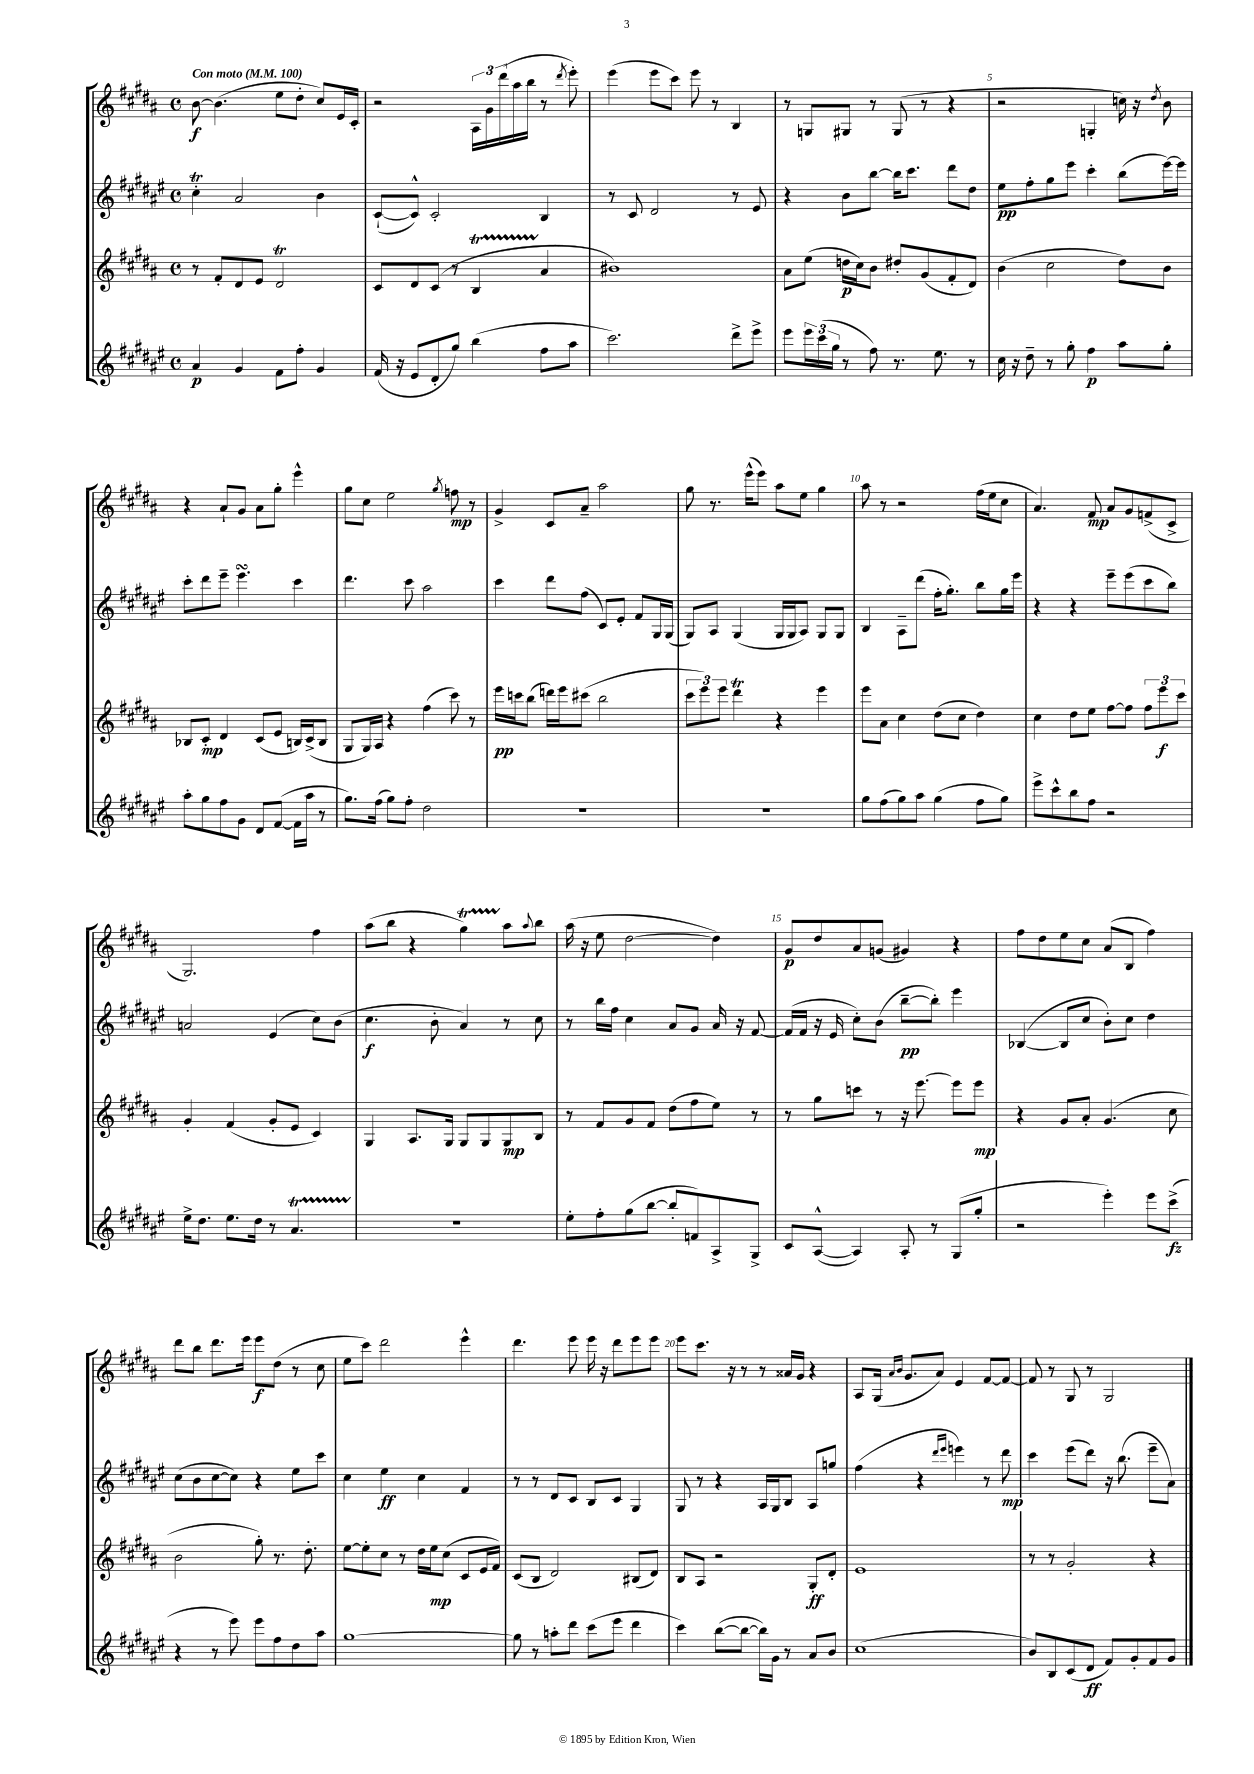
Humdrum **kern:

**kern	**kern	**kern	**kern
*staff4	*staff3	*staff2	*staff1
*clefG2	*clefG2	*clefG2	*clefG2
*k[f#c#g#d#a#e#]	*k[f#c#g#d#a#]	*k[f#c#g#d#a#e#]	*k[f#c#g#d#a#]
*M4/4	*M4/4	*M4/4	*M4/4
*met(c)	*met(c)	*met(c)	*met(c)
*MM100	*MM100	*MM100	*MM100
4a#	8r	4cc#'	[8b
.	8f#'	.	(4.b]
4g#	8d#	2a#	.
.	8e	.	.
8f#	2d#	.	8ee
8ff#'	.	.	8dd#'
4g#	.	4b	8cc#)
.	.	.	16e
.	.	.	16c#'
=	=	=	=
(16f#	8c#	([8c#`	2r
16r	.	.	.
8e#	8d#	8c#^^])	.
8d#'	(8c#	2c#'	.
8gg#)	8r	.	.
(4bb	4B	.	24A#
.	.	.	24g#
.	.	.	(24ddd#
.	.	.	16aa#
.	.	.	16bb
8ff#	4a#	4B	8r
.	.	.	8qddd#
8aa#	.	.	8eee')
=	=	=	=
2.ccc#)	1b#)	8r	(4eee
.	.	8c#	.
.	.	2d#	8eee
.	.	.	8ccc#)
.	.	.	8eee
.	.	.	8r
8ddd#^	.	8r	4B
8eee#^	.	8e#	.
=	=	=	=
8eee#	8a#	4r	8r
24eee#	(8ee	.	8G
(24ccc#	.	.	.
24gg#	.	.	.
8r	16dd	8b	8G#
.	16cc#)	.	.
8ff#)	8b	[8bb	8r
8.r	8dd#'	16bb]	(8G#
.	.	8.ccc#	.
.	(8g#	.	8r
8.ee#	.	.	.
.	8f#'	8ddd#	4r
8r	8d#)	8dd#	.
=	=	=	=
16cc#	(4b	8ee#	2r
16r	.	.	.
8dd#~	.	8ff#'	.
8r	2cc#	8gg#	.
8gg#'	.	8eee#	.
4ff#	.	4ccc#'	4G'
8aa#	8dd#)	(8bb	16cc)
.	.	.	16r
.	.	.	8qdd#
8gg#'	8b	[16eee#)	8b
.	.	16eee#]	.
=	=	=	=
8aa#'	8B-	8ccc#'	4r
8gg#	8c#'	8ddd#	.
8ff#	4d#	8eee#~	8a#`
8g#	.	4.eee#	8g#
8d#	(8c#	.	8a#
([8f#	8e	.	8gg#'
16f#]	16B)	4ccc#	4eee^^
16aa#	(16c#^	.	.
8r	8B	.	.
=	=	=	=
8.gg#)	8G#	4.ddd#	8gg#
.	16G#)	.	8cc#
(16ff#	16A#	.	.
8gg#)	4r	.	2ee
8ff#'	.	8ccc#	.
2dd#	(4ff#	2aa#	.
.	.	.	8qgg#
.	8ccc#)	.	8ff
.	8r	.	8r
=	=	=	=
1r	16eee	4ccc#	4g#^
.	16ccc	.	.
.	(8bb	.	.
.	16ddd)	8ddd#	8c#
.	16eee	.	.
.	(8ccc#	(8ff#	8a#~
.	2bb	8c#)	2aa#
.	.	8e#'	.
.	.	8f#	.
.	.	16G#	.
.	.	(16G#	.
=	=	=	=
1r	12ccc#	8G#)	8gg#
.	12eee)	.	.
.	.	8A#	8.r
.	12eee	.	.
.	4ddd#	(4G#	.
.	.	.	(16eee^^
.	.	.	8eee)
.	4r	16G#	8aa#
.	.	16G#	.
.	.	8A#)	8ee
.	4eee	8G#	4gg#
.	.	8G#	.
=	=	=	=
8gg#	8eee	4B	8aa#
(8ff#	8a#	.	8r
8gg#)	4cc#	8A#~	2r
8aa#	.	(8ddd#	.
(4gg#	(8dd#	16ff#'	.
.	.	8.gg#')	.
.	8cc#	.	.
8ff#	4dd#)	8bb	(16ff#
.	.	.	16ee
8gg#)	.	16gg#	8cc#
.	.	16eee#	.
=	=	=	=
8eee#^	4cc#	4r	4.a#)
8ccc#^^	.	.	.
8bb	8dd#	4r	.
8ff#	8ee	.	8f#
2r	[8ff#	8eee#~	8a#
.	8ff#]	(8eee#	8g#
.	12ff#	8ccc#	(8f^
.	12eee	.	.
.	.	8bb)	8c#^
.	12ccc#	.	.
=	=	=	=
16ee#^	4g#'	2a	2.G#)
8.dd#	.	.	.
8.ee#	(4f#	.	.
16dd#	.	.	.
8r	8g#'	(4e#	.
4.a#	8e	.	.
.	4c#)	8cc#)	4ff#
.	.	(8b	.
=	=	=	=
1r	4G#	4.cc#	(8aa#
.	.	.	8bb
.	8.A#	.	4r
.	.	8b'	.
.	16G#	.	.
.	8G#	4a#)	4gg#)
.	8G#	.	.
.	8G#	8r	8aa#
.	.	.	8qqaa#
.	8B	8cc#	8bb
=	=	=	=
8ee#'	8r	8r	(16aa#
.	.	.	16r
8ff#'	8f#	16bb	8ee
.	.	16ff#	.
(8gg#	8g#	4cc#	[2dd#
[8bb	8f#	.	.
8bb']	(8dd#	8a#	.
8f)	8ff#	8g#	.
8A#^	8ee)	16a#	4dd#])
.	.	16r	.
8G#^	8r	[8f#	.
=	=	=	=
8c#	8r	(16f#]	8g#
.	.	16f#	.
([8A#^^	8gg#	16r	8dd#
.	.	16e#	.
4A#])	8ccc	8cc#')	8a#
.	8r	(8b	(8g
8A#'	16r	[8bb~	4g#)
.	[8.eee	.	.
8r	.	8bb'])	.
(8G#	8eee]	4eee#	4r
8gg#'	8eee	.	.
=	=	=	=
2r	4r	([4B-	8ff#
.	.	.	8dd#
.	8g#	8B-]	8ee
.	8a#'	8cc#	8cc#
4eee#')	(4.g#	8b')	(8a#
.	.	8cc#	8B
8eee#	.	4dd#	4ff#)
(8ccc#^	8cc#	.	.
=	=	=	=
4r	2b	(8cc#	8ddd#
.	.	8b	8bb
8r	.	[8cc#	8.ddd#
8eee#)	.	8cc#])	.
.	.	.	16eee
8eee#	8gg#')	4r	8eee
8ff#	8.r	.	(8dd#
8dd#	.	8ee#	8r
.	8.dd#'	.	.
8aa#	.	8ccc#	8cc#
=	=	=	=
[1gg#	[8ee	4cc#	8ee
.	8ee']	.	8ccc#)
.	8cc#	4ee#	2ddd#
.	8r	.	.
.	16dd#	4cc#	.
.	16ee	.	.
.	(8cc#	.	.
.	8c#	4f#	4eee^^
.	16e	.	.
.	16f#)	.	.
=	=	=	=
8gg#]	(8c#	8r	4.ddd#
8r	8B	8r	.
8aa'	2d#)	8d#	.
8ddd#	.	8c#	8eee
(8ccc#	.	8B	16eee
.	.	.	16r
8eee#	.	8c#	8ddd#
4ddd#	(8B#	4G#	8eee
.	8d#)	.	8eee
=	=	=	=
4ccc#)	8B	8G#	8eee
.	8A#	8r	8.ccc#
([8bb	2r	4r	.
.	.	.	16r
8bb_	.	.	8r
16bb])	.	16A#	8r
16g#	.	16G#	.
8r	.	8B	16a##
.	.	.	16g#
8a#	8G#'	8A#	4r
8b	8d#'	8gg	.
=	=	=	=
(1cc#	1e	(4ff#	8A#
.	.	.	(16G#
.	.	.	16qqa#
.	.	.	16qqb
.	.	.	8.g#
.	.	4r	.
.	.	.	8a#)
.	.	16qqddd#	.
.	.	16qqeee#	.
.	.	4eee)	4e
.	.	8r	[8f#
.	.	8ddd#	8f#_
=	=	=	=
8b)	8r	4ccc#	8f#]
8B	8r	.	8r
(8c#	2g#'	(8eee#	8G#
8d#	.	8ddd#)	8r
8f#)	.	16r	2G#
.	.	(8.bb	.
8g#'	.	.	.
8f#	4r	8eee#~	.
8g#	.	8a#)	.
==	==	==	==
*-	*-	*-	*-
